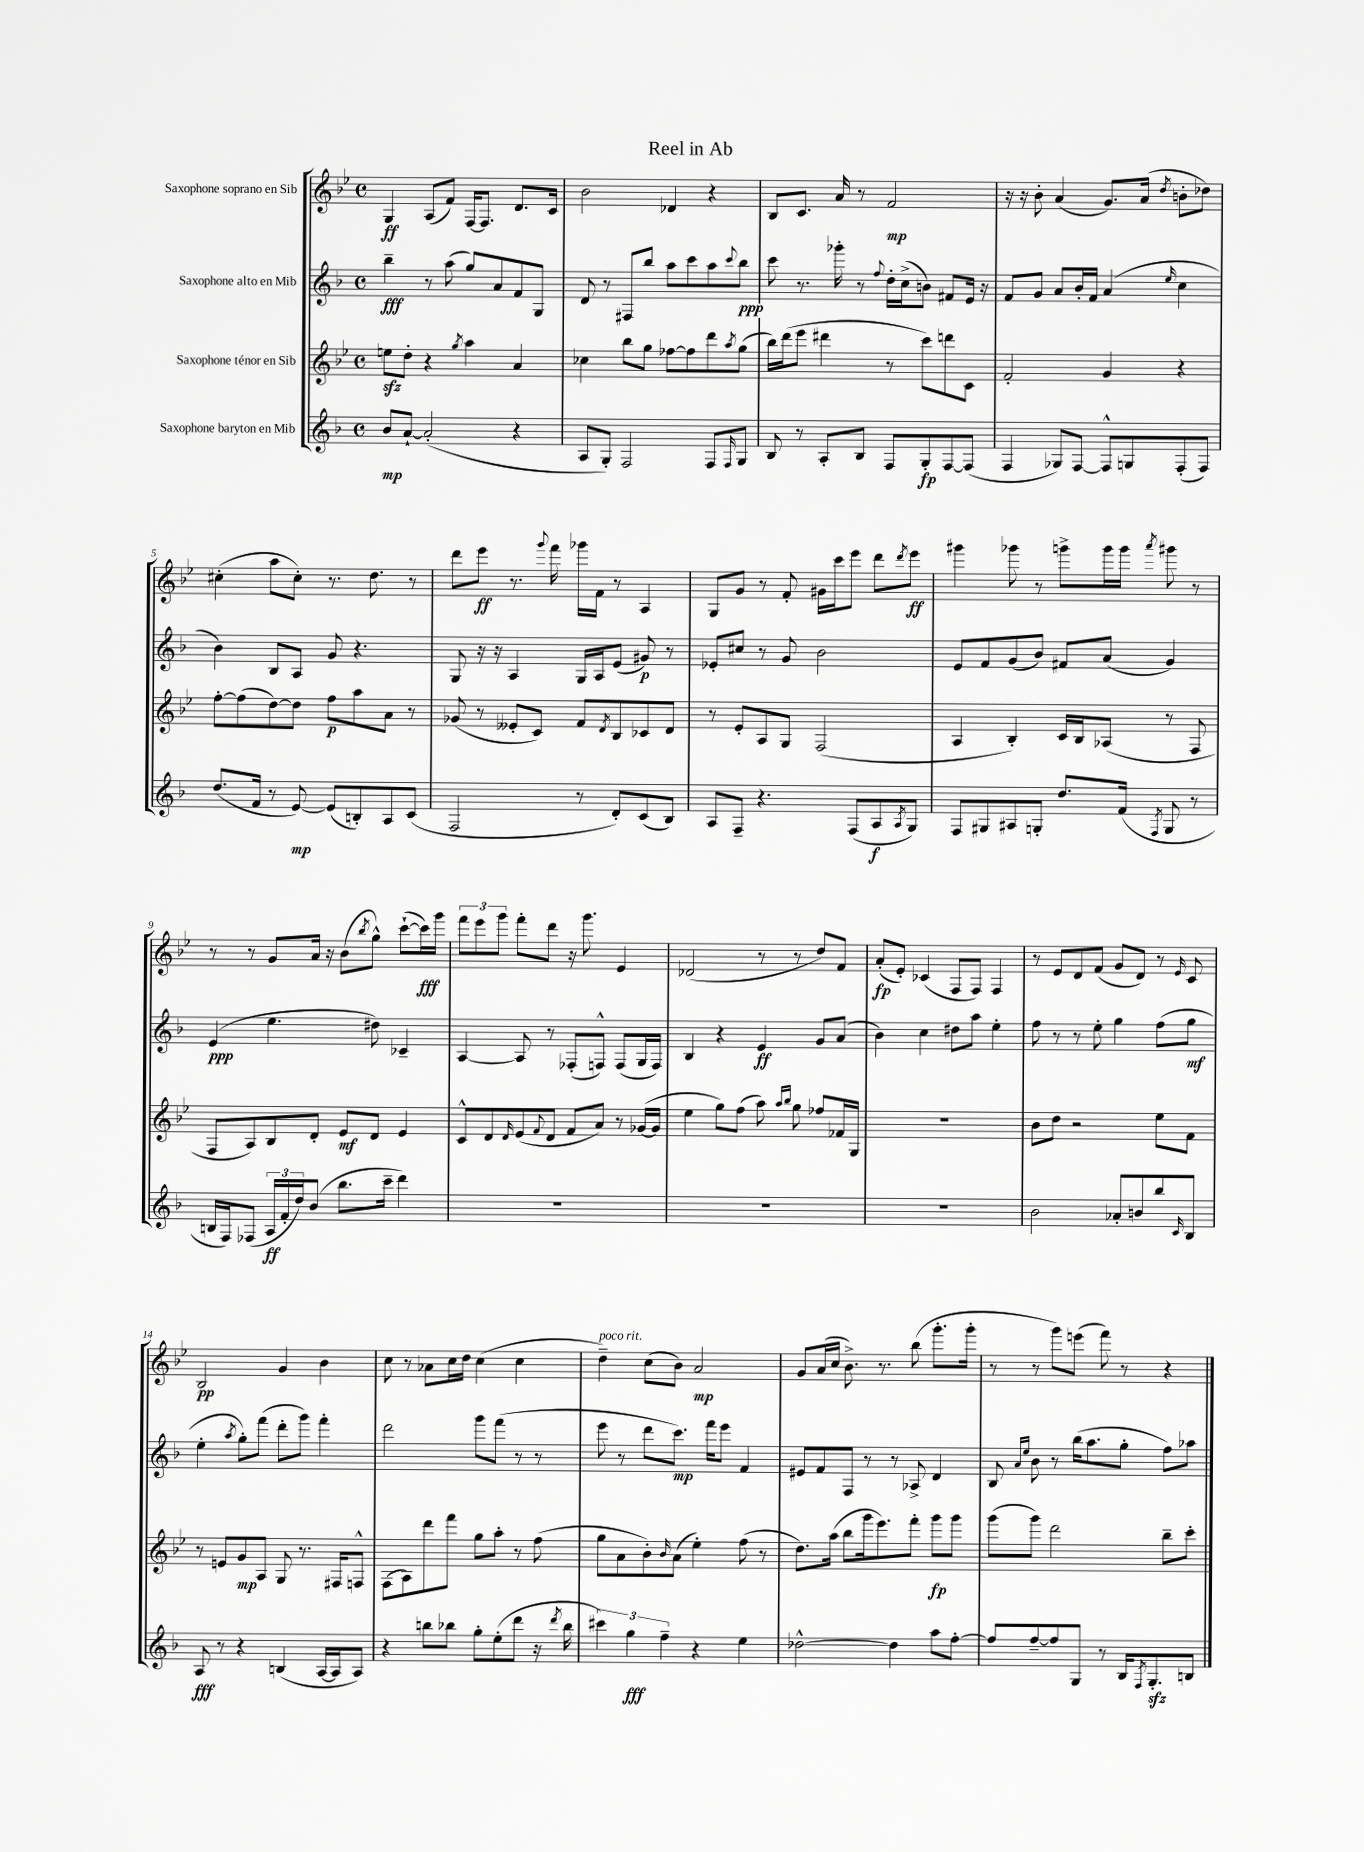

**kern	**kern	**kern	**kern
*staff4	*staff3	*staff2	*staff1
*clefG2	*clefG2	*clefG2	*clefG2
*k[b-]	*k[b-e-]	*k[b-]	*k[b-e-]
*M4/4	*M4/4	*M4/4	*M4/4
*met(c)	*met(c)	*met(c)	*met(c)
8b-	8ee	4bb-~	4G
[8a`	8dd'	.	.
(2a']	4r	8r	(8A
.	.	(8aa	8f)
.	8qgg	.	.
.	4aa	8gg)	[16F
.	.	.	8.F]
.	.	8a	.
4r	4a	8f	8.d
.	.	8G	.
.	.	.	16c
=	=	=	=
8A	4cc-	8d	2b-
8G')	.	8r	.
2F	8bb-	8F#	.
.	8gg	8bb-	.
.	[8ff-	8aa	4d-
.	8ff-]	8ccc	.
8F	8ddd	8aa	4r
16qqF	8qaa	8qqccc	.
8G	(8gg	8bb-	.
=	=	=	=
8B-	16bb-)	8ccc	8B-
.	(16ddd	.	.
8r	8eee-	8.r	8.c
8A'	4ddd#	.	.
.	.	16ggg-'	16a
8B-	.	8r	8r
.	.	8qqff	.
8F	8r	16dd'	2f
.	.	(16cc^	.
8G'	8ccc)	8b)	.
[8F	8ddd	8f#	.
(8F]	8c	16e	.
.	.	16r	.
=	=	=	=
4F	2f'	8f	16r
.	.	.	16r
.	.	8g	8b-'
8G-)	.	8a	(4a
[8F	.	16b-'	.
.	.	16f	.
8F^^]	4g	(4a	8.g)
8G	.	.	.
.	.	.	(16a
.	.	16qqee	8qdd
(8F'	4r	4cc	8b'
8F)	.	.	8dd-)
=	=	=	=
(8.dd	[8ff'	4b-)	(4cc#'
.	(8ff]	.	.
16f	.	.	.
8r	[8dd)	8B-	8aa
[8e)	8dd]	8A	8cc#')
(8e]	8ff	8g	8.r
8B')	8aa	4.r	.
.	.	.	8.dd
8A	8a	.	.
(8c	8r	.	8r
=	=	=	=
2F	(8g-	8G	8ddd
.	8r	16r	8eee-
.	.	16r	.
.	8e--'	4A	8.r
.	8c)	.	.
.	.	.	8qqggg
.	.	.	16fff
8r	8f	16G	16ggg-
.	.	16A	16f
.	8qd	.	.
8d')	8B-	(8e	8r
(8c	8c-	8g#)	4A
8B-)	8d	8r	.
=	=	=	=
8A	8r	8e-'	8G
8F~	8e-'	8cc#	8g
4.r	8A	8r	8r
.	8G	8g	8f'
.	(2F	2b-	16g#
.	.	.	16ccc
(8F	.	.	8eee-
8A	.	.	8ddd
8qA	.	.	8qddd
8G)	.	.	8eee-
=	=	=	=
8F	4A	8e	4ggg#
8G#	.	8f	.
8A#	4B-')	(8g	8ggg-
8G'	.	8b-)	8r
8.dd	16c	8f#	8ggg^
.	16B-	.	.
.	(8A-	(8a	16ggg
(16f	.	.	16ggg
8qF	.	.	8qaaa
8G	8r	4g)	8ggg#
8r	8F	.	8r
=	=	=	=
16B	8F	(4e	8r
16F)	.	.	.
(8F-	8A)	.	8r
24A	8B-	4.ee	8g
24f'	.	.	.
24dd)	.	.	.
(8b-	8d'	.	16a
.	.	.	16r
8.bb-	8e-	.	(8b-
.	.	.	8qbb-
.	8d	8dd#)	8gg^^)
16ccc~	.	.	.
4ddd)	4e-	4c-~	([8ccc`
.	.	.	16ccc])
.	.	.	16ggg
=	=	=	=
1r	8c^^	[4A	12fff
.	.	.	12eee-
.	8d	.	.
.	.	.	12ggg
.	16qqd	.	.
.	(8e-	8A]	8fff'
.	8qqf	.	.
.	8d	8r	8ddd
.	8f	(8F-'	16r
.	.	.	8.ggg
.	8a)	8F^^)	.
.	8r	(8F	4e-
.	([16g-	16G	.
.	16g-]	16F)	.
=	=	=	=
1r	4ee-	4B-	(2d-
.	8gg)	4r	.
.	(8ff	.	.
.	8aa)	4e	8r
.	16qqaa	.	.
.	16qqbb-	.	.
.	8gg	.	8r
.	8ff-	8g	8dd)
.	16f-	(8a	8f
.	16G	.	.
=	=	=	=
1r	1r	4b-)	(8a'
.	.	.	8e-')
.	.	4cc	(4c-
.	.	8dd#	8F
.	.	8aa	8F)
.	.	4ee'	4F
=	=	=	=
2b-	8b-	8ff	8r
.	8dd	8r	8e-
.	2r	8r	8d
.	.	8ee'	(8f
8a-'	.	4gg	8g
8b	.	.	8d)
8bb-	8ee-	(8ff	8r
16qqc	.	.	16qqe-
8B-	8f	8gg	8c
=	=	=	=
8A	8r	4ee'	2B-
8r	8e	.	.
.	.	8qaa	.
4r	8g	8gg')	.
.	8A	(8fff	.
(4B	8G	8ddd'	4g
.	8.r	8ggg)	.
[16A	.	4fff'	4b-
16A]	16F#	.	.
8A)	8F^^	.	.
=	=	=	=
4r	(8F	2ddd	8cc
.	8A)	.	8r
8bb	8ddd	.	8a-
8bb-	8fff	.	16cc
.	.	.	16dd
8gg'	8gg	8ggg	(4cc
(8ee'	8aa'	(8fff	.
8ddd	8r	8r	4cc
16r	(8ff	8r	.
8qddd	.	.	.
16bb-	.	.	.
=	=	=	=
6ccc#)	8gg	8eee	4dd~)
.	8a	8r	.
6gg	.	.	.
.	8b-')	8ddd	(8cc
6ff~	.	.	.
.	16qqb-	.	.
.	(8a	8.ccc)	8b-)
4r	4ee-')	.	2a
.	.	16fff	.
.	.	8eee	.
4ee	(8ff	4f	.
.	8r	.	.
=	=	=	=
[2dd-^^	8.dd)	8e#	8g
.	.	8f	(16a
.	(16aa	.	16cc
.	8bb-	8F	8.b-^)
.	16ggg	8r	.
.	8.eee-)	.	8.r
4dd-]	.	8r	.
.	8fff'	8A-^	(8bb-
8aa	8ggg	4d	8.ggg'
[8ff'	8ggg	.	.
.	.	.	16ggg'
=	=	=	=
8ff]	(8ggg	8B-	8r
.	.	16qqa	.
.	.	16qqee	.
[8ff~	8ggg)	8b-	8r
8ff]	2ddd	8r	8ggg)
8G	.	(16bb-	(8eee
.	.	8.aa	.
8r	.	.	8fff)
16B-	.	8gg'	8r
8qF	.	.	.
8.G'	.	.	.
.	8bb-~	8ff)	4r
8B	8ccc'	8aa-	.
==	==	==	==
*-	*-	*-	*-
